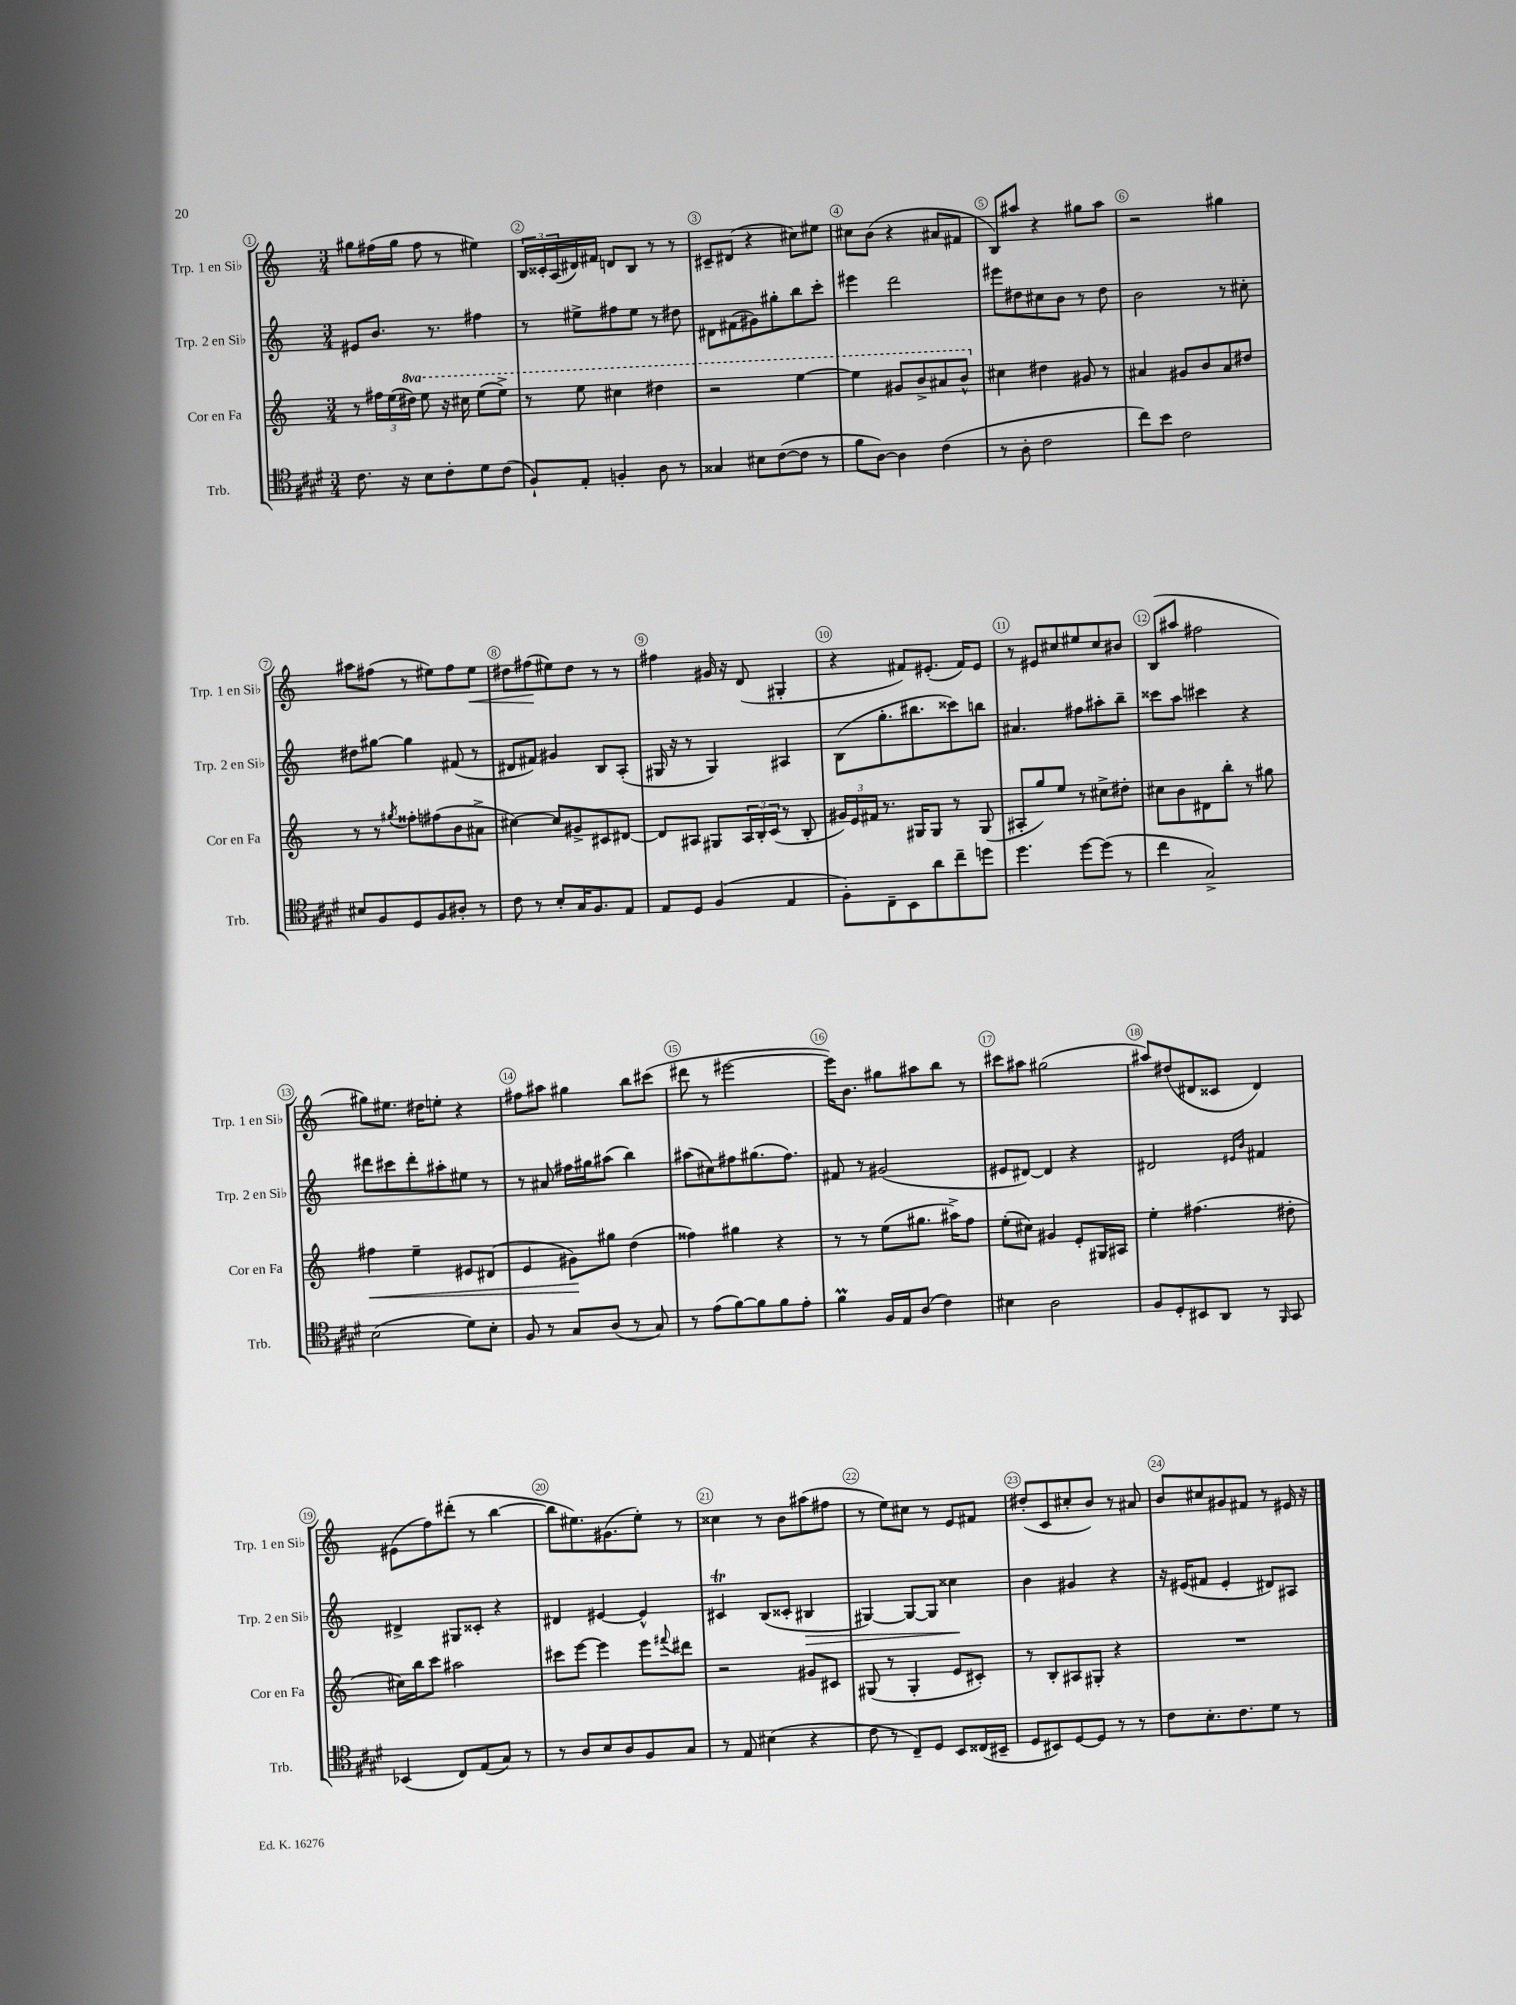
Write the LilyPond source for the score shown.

<<
\new StaffGroup <<
\new Staff = "s0" \with { instrumentName = "Trp. 1 en Sib" shortInstrumentName = "Trp. 1 en Sib" } {
    \clef treble \key c \major \numericTimeSignature \time 3/4
    gis''8 fis''16( gis''16 fis''8 r8 eis''4) |
    \tuplet 3/2 { b16 cisis'16-. a16( } dis'16) fis'16 d'8 b8 r8 r8 |
    cis'8-- dis'8( r4 cis''8) eis''8 |
    cis''8 b'8( r4 ais'8 fis'8 |
    b8) ais''8 r4 gis''8 ais''8 |
    r2 gis''4 |
    ais''8 fis''8( r8 eis''8) fis''8 eis''8\< |
    dis''8 fis''8\!( eis''8) dis''8 r8 r8 |
    fis''4 gis'16 r16 d'8( gis4-. |
    r4 fis'8) eis'8.-.( fis'16) eis'8 |
    r8 eis'8 cis''8 eis''8 cis''8 bis'8 |
    b8( ais''8 fis''2 |
    gis''8) eis''8. dis''16 e''8-. r4 |
    fis''8 ais''8 gis''4 b''8 cis'''8( |
    dis'''8 r8 eis'''2~ |
    eis'''16) b'8. gis''8 ais''8 b''8 r8 |
    cis'''8 ais''8 gis''2( |
    ais''8) dis''8( dis'8 cisis'8 dis'4) |
    eis'8( f''8) dis'''8-.( r8 b''4~ |
    b''8 eis''8.) gis'8.( eis''8-.) r8 |
    cisis''4 r8 b'8 ais''8( fis''8 |
    r8 e''8) cis''8 r8 e'8 fis'8 |
    dis''8-.( c'8 cis''8-. b'8) r8 ais'8 |
    b'8 cis''8 gis'8 fis'8 r8 eis'16 r16 \bar "|." |
}
\new Staff = "s1" \with { instrumentName = "Trp. 2 en Sib" shortInstrumentName = "Trp. 2 en Sib" } {
    \clef treble \key c \major \numericTimeSignature \time 3/4
    eis'8 b'8. r8. fis''4 |
    r8 eis''8-> fis''8 eis''8 r8 dis''8 |
    dis'8 fis'8( gis'8) gis''8-. b''8 c'''8-. |
    eis'''4 d'''2 |
    eis'''8 dis''8 cis''8 b'8 r8 dis''8 |
    b'2 r8 cis''8-. |
    dis''8 gis''8~ gis''4 fis'8( r8 |
    dis'8 fis'8) gis'4 b8 a8-.( |
    gis16 r16 r8 gis4) ais4 |
    b8( g''8.-. bis''8. cisis'''8) b''8 |
    ais'4. fis''8 ais''8-. b''8-- |
    cisis'''8 a''8 cis'''4 r4 |
    dis'''8 cis'''8 dis'''8-. ais''8-. eis''8 r8 |
    r8 ais'8 fis''16 gis''16 ais''8( b''4) |
    ais''8( cis''8) fis''8 gis''8.( fis''8.) |
    fis'8 r8 gis'2( |
    eis'8 dis'8~) dis'4 r4 |
    dis'2 \grace { eis'16 b'16 } fis'4 |
    dis'4-> gis8 cisis'8-. r4 |
    dis'4 eis'4~ eis'4-^ |
    cis'4\trill b8( cisis'8-. bis4\> |
    gis4~) gis8~ gis8 cisis''4\! |
    b'4 gis'4 r4 |
    r16 eis'16( fis'8 eis'4-. dis'8) ais8 \bar "|." |
}
\new Staff = "s2" \with { instrumentName = "Cor en Fa" shortInstrumentName = "Cor en Fa" } {
    \clef treble \key c \major \numericTimeSignature \time 3/4 \set Staff.ottavationMarkups = #ottavation-simple-ordinals
    r8 \tuplet 3/2 { fis''16 e''16( \ottava #1 dis'''16) } e'''8 r16 cis'''16 e'''8( e'''8->) |
    r8 e'''8 cis'''4 dis'''4 |
    r2 e'''4~ |
    e'''4 gis''8 b''8-> ais''8 b''8-^ \ottava #0 |
    cis''4 dis''4 gis'8 r8 |
    ais'4 gis'8 b'8 ais'8 dis''8 |
    r8 r8 \acciaccatura { gis''8 } fisis''8-. fis''8( b'8 ais'8-> |
    cis''4~) cis''8 gis'8-> cis'8 dis'8~ |
    dis'8 ais8 gis8 \tuplet 3/2 { ais16 b16-. c'16( } r8 b8-. |
    \tuplet 3/2 { gis'16) e'16 fis'16 } r8. gis16 gis8 r8 gis8( |
    ais8-. g''8) e''8 r8 cis''8-> dis''8-. |
    cis''8 b'8 dis'8 b''8-. r8 gis''8 |
    fis''4\< e''4-- eis'8 dis'8( |
    e'4 gis'8\!) gis''8 d''4( |
    fisis''4) gis''4 r4 |
    r8 r8 e''8( gis''8. ais''16->) f''8 |
    e''8-.( cis''8) gis'4 e'8-. gis16 ais16 |
    e''4-. fis''4.( dis''8-. |
    cis''16) b''16 c'''8 ais''2 |
    cis'''8 e'''8~ e'''4 e'''8 \appoggiatura { fis'''8 } dis'''8 |
    r2 gis'8 cis'8 |
    gis8( r8 gis4-. e'8 cis'8-.) |
    r8 b8-. ais8 gis8-. r4 |
    R2. \bar "|." |
}
\new Staff = "s3" \with { instrumentName = "Trb." shortInstrumentName = "Trb." } {
    \clef tenor \key e \major \numericTimeSignature \time 3/4
    cis'8. r16 b8 cis'8-. dis'8 cis'8( |
    fis8-!) e8-. f4-. a8 r8 |
    gisis4 bis8 cis'8~( cis'8 r8 |
    fis'8 a8~) a4 cis'4( |
    r8 a8-. cis'2 |
    cis''8) b'8 cis'2 |
    bis8 fis8 dis8 fis8 ais8-. r8 |
    cis'8 r8 b8-. gis16 fis8. e8 |
    e8 dis8 fis4( e4 |
    fis8-.) cis8-- b,8 a'8 cis''8-- d''8 |
    dis''4. dis''8~ dis''8( r8 |
    cis''4 gis2->) |
    b2( dis'8) b8-. |
    fis8 r8 gis8 a8( r8 gis8) |
    r8 e'8( fis'8~) fis'8 fis'8 e'8-. |
    fis'4\prall fis16 e16 a8( cis'4) |
    bis4 a2 |
    fis8 dis8-. bis,8 a,8 r8 \grace { fis,16 } gis,8 |
    bes,4( cis8) e8( gis8) r8 |
    r8 a8 b8 a8 fis8 gis8 |
    r8 e8 bis4( r4 |
    cis'8 r8 cis8--) dis8 b,8 cisis16( bis,16-- |
    dis8 bis,8) dis8~ dis8 r8 r8 |
    cis'8 b8.-. cis'8. dis'8 r8 \bar "|." |
}
>>
>>
\layout { \context { \Score \override BarNumber.break-visibility = ##(#f #t #t) barNumberVisibility = #all-bar-numbers-visible \override BarNumber.stencil = #(make-stencil-circler 0.1 0.3 ly:text-interface::print) } }
